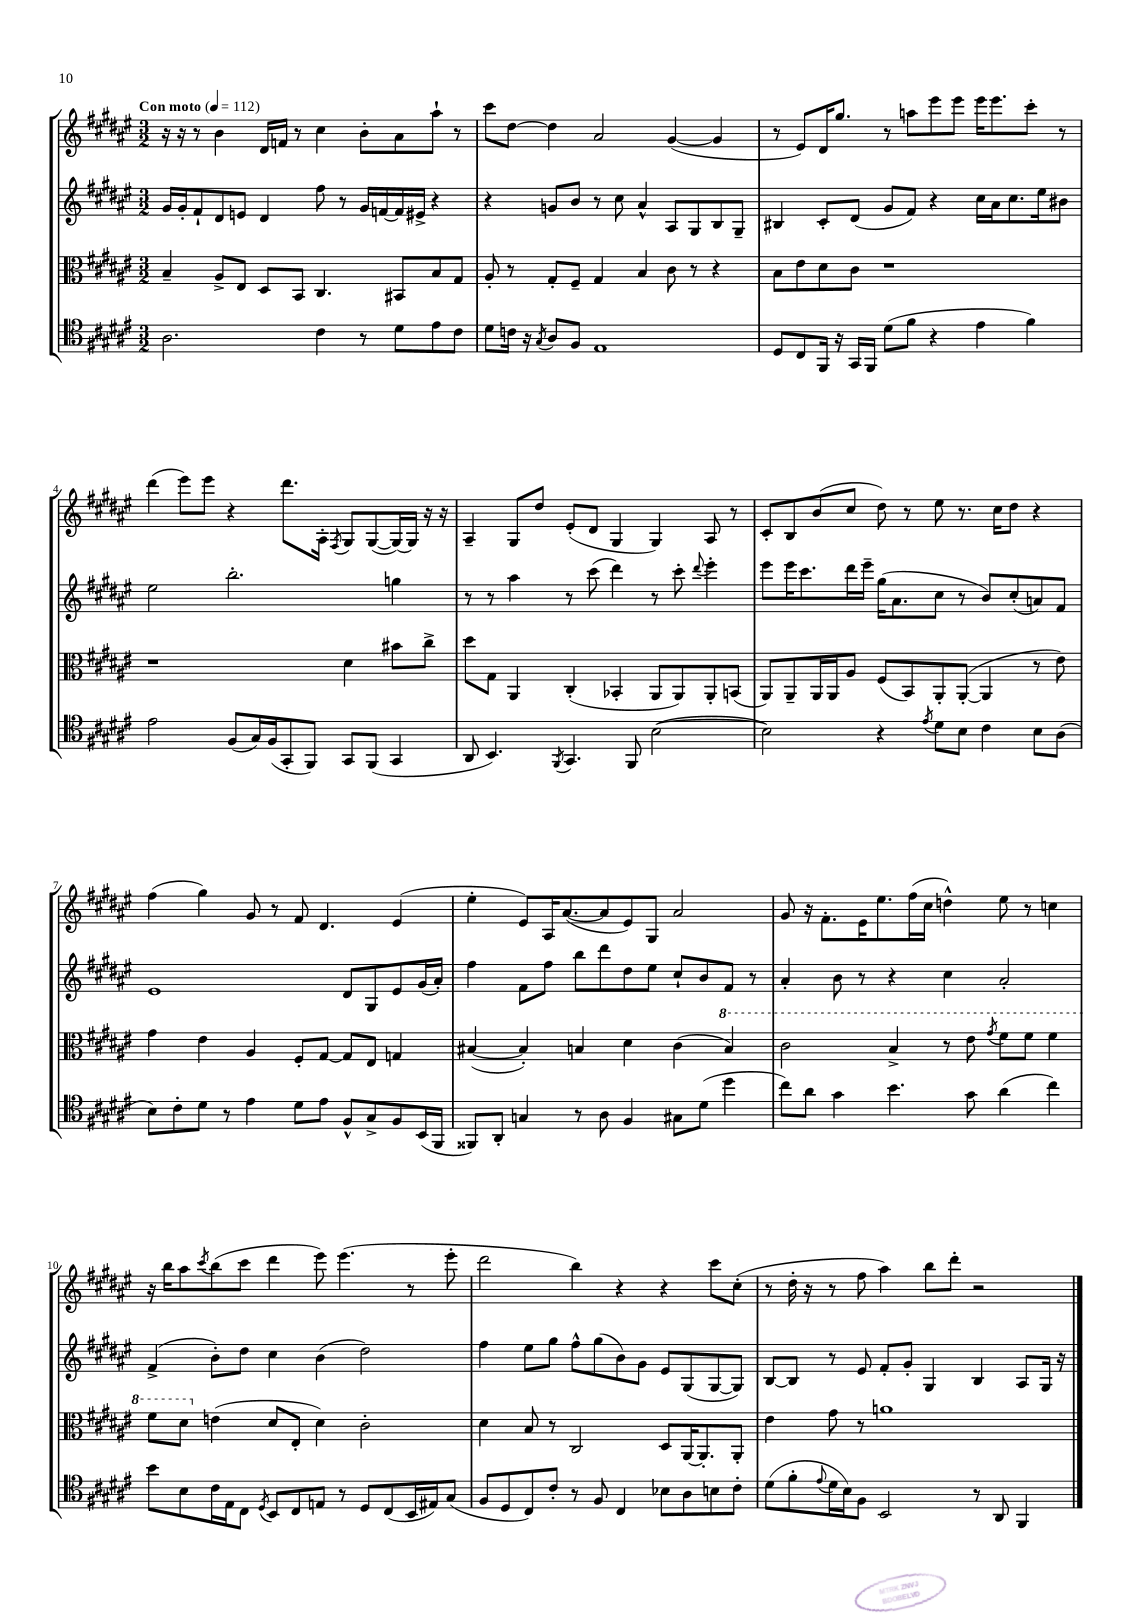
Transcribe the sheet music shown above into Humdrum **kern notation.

**kern	**kern	**kern	**kern
*staff4	*staff3	*staff2	*staff1
*clefC4	*clefC3	*clefG2	*clefG2
*k[f#c#g#d#a#e#]	*k[f#c#g#d#a#e#]	*k[f#c#g#d#a#e#]	*k[f#c#g#d#a#e#]
*M3/2	*M3/2	*M3/2	*M3/2
*MM112	*MM112	*MM112	*MM112
2.A#	4B~	16g#	16r
.	.	16g#'	16r
.	.	8f#`	8r
.	8A#^	8d#	4b
.	8E#	8e	.
.	8D#	4d#	16d#
.	.	.	16f
.	8BB	.	8r
4c#	4.C#	8ff#	4cc#
.	.	8r	.
8r	.	16g#	8b'
.	.	[16f	.
8d#	8BB#	16f]	8a#
.	.	16e#^	.
8e#	8B	4r	8aa#`
8c#	8G#	.	8r
=	=	=	=
8d#	8A#'	4r	8ccc#
16c	8r	.	[8dd#
16r	.	.	.
8qG#	.	.	.
8A#	8G#'	8g	4dd#]
8F#	8F#~	8b	.
1E#	4G#	8r	2a#
.	.	8cc#	.
.	4B	4a#^^	.
.	8c#	8A#	([4g#
.	8r	8G#	.
.	4r	8B	4g#]
.	.	8G#~	.
=	=	=	=
8D#	8B	4B#	8r
8C#	8e#	.	8e#)
16FF#	8d#	8c#'	16d#
16r	.	.	8.gg#
16GG#	8c#	(8d#	.
16FF#	.	.	.
(8d#	1r	8g#	8r
8f#	.	8f#)	8aa
4r	.	4r	8eee#
.	.	.	8eee#
4e#	.	16cc#	16eee#
.	.	16a#	8.eee#
.	.	8.cc#	.
4f#)	.	.	8ccc#'
.	.	16ee#	.
.	.	8b#	8r
=	=	=	=
2e#	1r	2ee#	(4ddd#
.	.	.	8eee#)
.	.	.	8eee#
(8F#	.	2.bb'	4r
16G#)	.	.	.
(16F#	.	.	.
8GG#'	.	.	8.ddd#
8FF#)	.	.	.
.	.	.	16A#'
.	.	.	8qF#
8GG#	4d#	.	8G#
(8FF#	.	.	([8G#
4GG#	8b#	4gg	16G#_)
.	.	.	16G#]
.	8cc#^	.	16r
.	.	.	16r
=	=	=	=
8AA#	8dd#	8r	4A#~
4.BB)	8G#	8r	.
.	4AA#	4aa#	8G#
.	.	.	8dd#
8qFF#	.	.	.
4.GG#	(4C#'	8r	(8e#'
.	.	(8ccc#	8d#
.	4BB-'	4ddd#)	4G#
8FF#	.	.	.
([2B	8AA#	8r	4G#)
.	8AA#)	8ccc#'	.
.	.	8qqddd#	.
.	8AA#'	4eee#'	8A#
.	(8BB	.	8r
=	=	=	=
2B])	8AA#)	8eee#	8c#'
.	8AA#~	16eee#	8B
.	.	8.ccc#	.
.	16AA#	.	(8b
.	16AA#	.	.
.	8A#	16ddd#	8cc#
.	.	16eee#~	.
4r	(8F#	(16gg#	8dd#)
.	.	8.a#	.
.	8BB)	.	8r
8qe#	.	.	.
8d#	8AA#'	8cc#	8ee#
8B	([8AA#'	8r	8.r
4c#	4AA#]	8b)	.
.	.	.	16cc#
.	.	(8cc#'	8dd#
8B	8r	8a)	4r
(8A#	8e#)	8f#	.
=	=	=	=
8B)	4g#	1e#	(4ff#
8c#'	.	.	.
8d#	4e#	.	4gg#)
8r	.	.	.
4e#	4A#	.	8g#
.	.	.	8r
8d#	8F#'	.	8f#
8e#	[8G#	.	4.d#
8F#^^	8G#]	8d#	.
8G#^	8E#	8G#	.
8F#	4G	8e#	(4e#
(16BB	.	(16g#	.
16FF#	.	16a#')	.
=	=	=	=
8FF##)	([4B#	4ff#	4ee#'
8AA#'	.	.	.
4G	4B#'])	8f#	8e#)
.	.	8ff#	16A#
.	.	.	([8.a#
8r	4B	8bb	.
8A#	.	8ddd#	8a#]
4F#	4d#	8dd#	8e#)
.	.	8ee#	8G#
8G#	(4c#	8cc#`	2a#
(8d#	.	8b	.
4dd#	4b)	8f#	.
.	.	8r	.
=	=	=	=
8cc#)	2cc#	4a#'	8g#
8a#	.	.	16r
.	.	.	8.f#'
4g#	.	8b	.
.	.	8r	16e#
.	.	.	8.ee#
4.b	4b^	4r	.
.	.	.	(16ff#
.	.	.	16cc#
.	8r	4cc#	4dd^^)
8g#	8ee#	.	.
.	8qgg#	.	.
(4a#	8ff#	2a#'	8ee#
.	8ff#	.	8r
4cc#)	4ff#	.	4cc
=	=	=	=
8b	8ff#	(4f#^	16r
.	.	.	16bb
8B	8dd#	.	8aa#
.	.	.	8qccc#
16c#	(4e	8b')	(8bb
16E#	.	.	.
8C#	.	8dd#	8ccc#
8qD#	.	.	.
8BB	8d#	4cc#	4ddd#
8C#	8E#'	.	.
8E	4d#)	(4b	8eee#)
8r	.	.	(4.eee#
8D#	2c#'	2dd#)	.
(8C#	.	.	.
16BB	.	.	8r
16E#)	.	.	.
(8G#	.	.	8eee#'
=	=	=	=
8F#	4d#	4ff#	2ddd#
8D#	.	.	.
8C#)	8B	8ee#	.
8c#'	8r	8gg#	.
8r	2C#	8ff#^^	4bb)
8F#	.	(8gg#	.
4C#	.	8b)	4r
.	.	8g#	.
8B-	8D#	8e#	4r
8A#	[16AA#	(8G#	.
.	8.AA#']	.	.
8B	.	[8G#	8ccc#
8c#'	8AA#'	8G#])	(8cc#'
=	=	=	=
(8d#	4e#	[8B	8r
8f#'	.	8B]	16dd#'
.	.	.	16r
8qqe#	.	.	.
16d#	8g#	8r	8r
16B)	.	.	.
8F#	8r	8e#	8ff#
2BB	1a	8f#'	4aa#)
.	.	8g#'	.
.	.	4G#	8bb
.	.	.	8ddd#'
8r	.	4B	2r
8AA#	.	.	.
4FF#	.	8A#	.
.	.	16G#	.
.	.	16r	.
==	==	==	==
*-	*-	*-	*-
